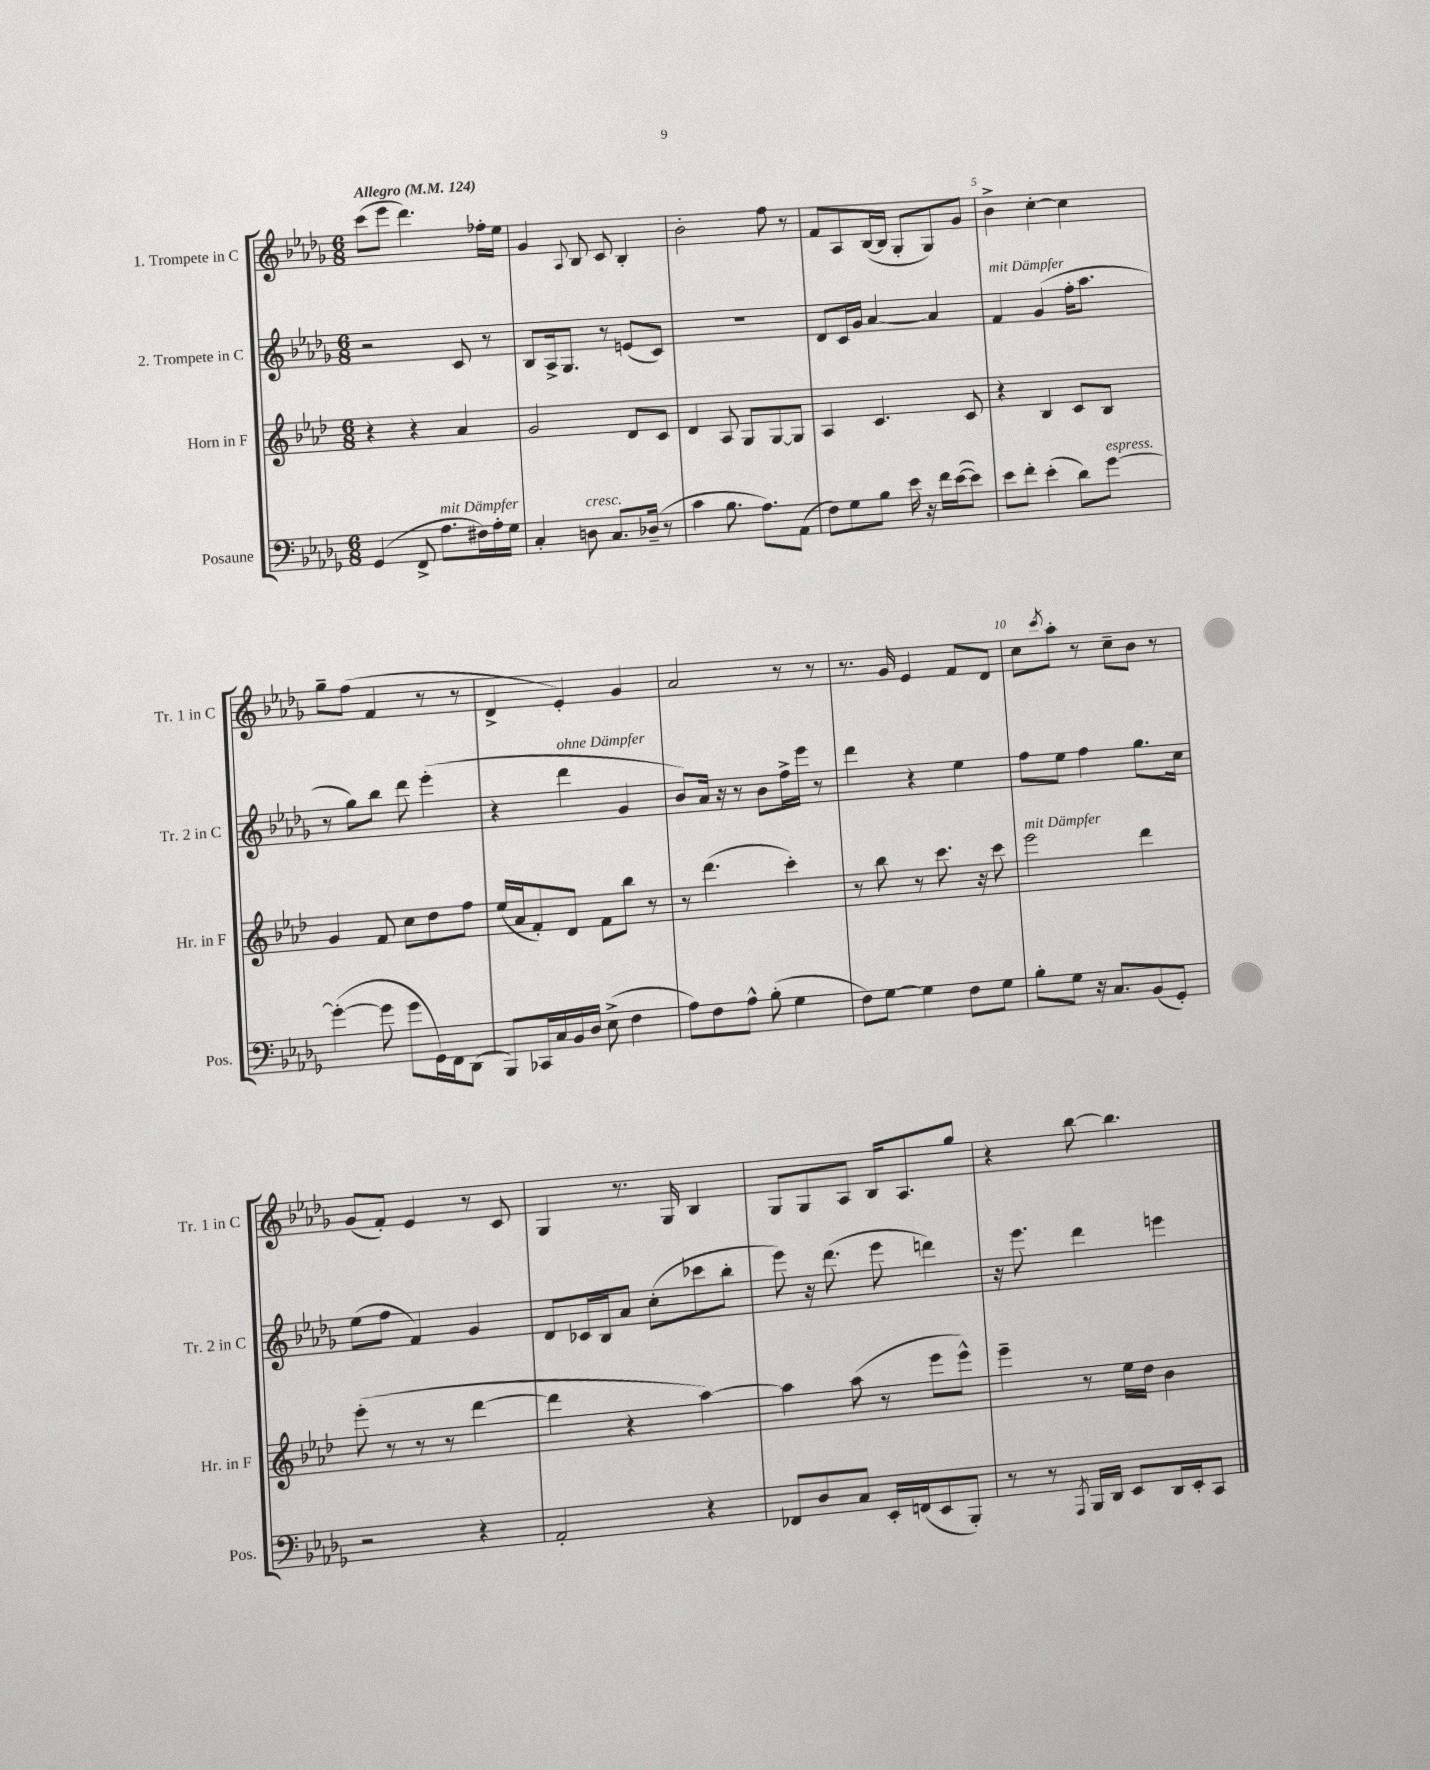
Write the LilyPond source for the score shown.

<<
\new StaffGroup <<
\new Staff = "s0" \with { instrumentName = "1. Trompete in C" shortInstrumentName = "Tr. 1 in C" } {
    \clef treble \key des \major \numericTimeSignature \time 6/8 \tempo "Allegro" 4 = 124
    c'''8( ees'''8 des'''4.) fes''16-. ees''16 |
    ges'4 \appoggiatura { aes8 } bes8 c'8 bes4-. |
    bes'2-. f''8 r8 |
    f'8 aes8 bes16~( bes16 ges8-. ges8) ges'8 |
    bes'4-> c''4~-. c''4 |
    ges''8-- f''8( f'4 r8 r8 |
    des'4-> ees'4-.) ges'4 |
    aes'2 r8 r8 |
    r8. ges'16 ees'4 f'8 des'8 |
    c''8 \acciaccatura { c'''8 } aes''8-. r8 c''8-- bes'8 r8 |
    ges'8( f'8-.) ees'4 r8 c'8 |
    ges4 r8. ges16 bes4 |
    ges8 ges8 aes8 bes16 aes8. ges''8 |
    r4 bes''8~ bes''4. \bar "|." |
}
\new Staff = "s1" \with { instrumentName = "2. Trompete in C" shortInstrumentName = "Tr. 2 in C" } {
    \clef treble \key des \major \numericTimeSignature \time 6/8
    r2 c'8 r8 |
    bes8 aes16-> ges8. r8 e'8( c'8) |
    R2. |
    des'8 c'16 ges'16 aes'4~ aes'4 |
    f'4^\markup { \italic "mit Dämpfer" } ges'4( f''16-. aes''8. |
    r8 ges''8) bes''8 des'''8 ees'''4-.( |
    r4 des'''4^\markup { \italic "ohne Dämpfer" } ges'4 |
    bes'8) aes'16 r16 r8 bes'8 f''16-> ees'''16 r8 |
    des'''4 r4 ees''4 |
    f''8 ees''8 f''4 ges''8. c''16 |
    ees''8( f''8 f'4) ges'4 |
    des'8 ces'16 bes16 aes'8 c''8-.( ces'''8 bes''8-. |
    ees'''8) r16 des'''8.( ees'''8 d'''4) |
    r16 ees'''8. des'''4 e'''4 \bar "|." |
}
\new Staff = "s2" \with { instrumentName = "Horn in F" shortInstrumentName = "Hr. in F" } {
    \clef treble \key aes \major \numericTimeSignature \time 6/8
    r4 r4 aes'4 |
    g'2 des'8 c'8 |
    des'4 aes8 g8 g8~ g8 |
    aes4 c'4. c'8 |
    r4 bes4 c'8 bes8 |
    g'4 f'8 c''8 des''8 f''8 |
    ees''16( aes'16 f'8-.) des'8 f'8 bes''8 r8 |
    r8 des'''4.( c'''4-.) |
    r8 bes''8 r8 c'''8. r16 c'''8 |
    ees'''2^\markup { \italic "mit Dämpfer" } des'''4 |
    ees'''8-.( r8 r8 r8 des'''4~ |
    des'''4 r4 aes''4~) |
    aes''4 aes''8( r8 ees'''8 ees'''8-^) |
    ees'''4-- r8 ees''16 des''16 bes'4 \bar "|." |
}
\new Staff = "s3" \with { instrumentName = "Posaune" shortInstrumentName = "Pos." } {
    \clef bass \key des \major \numericTimeSignature \time 6/8
    ges,4( f,8-> aes8.^\markup { \italic "mit Dämpfer" } fis16) aes16-. ges16 |
    c4-. d8^\markup { \italic "cresc." } c8. des16--( r8 |
    c'4 bes8. aes8.) aes,8( |
    f8) ges8 bes8 ees'16 r16 f'16 ees'16~( ees'8) |
    ees'8 f'8-. ees'4-.( des'8) ges'8~^\markup { \italic "espress." } |
    ges'4~-.( ges'8 ges'8 ges,16) f,16 des,8( |
    bes,,8) ces,16 c16 bes,16 des16 ees8->( f4 |
    aes8) f8 aes8-^ bes8-.( ges4 |
    f8) ges8~ ges4 f8 ges8 |
    bes8-. ges8 r16 c8. bes,8( ges,8-.) |
    r2 r4 |
    aes,2-. r4 |
    fes,8 des8 c8 ees,16-. f,16( ees,8 bes,,8-.) |
    r8 r8 \acciaccatura { aes,,8 } bes,,16 des,16 ees,8 des,16 ees,16-. c,8 \bar "|." |
}
>>
>>
\layout { \context { \Score \override BarNumber.break-visibility = ##(#f #t #t) barNumberVisibility = #(every-nth-bar-number-visible 5) } }
